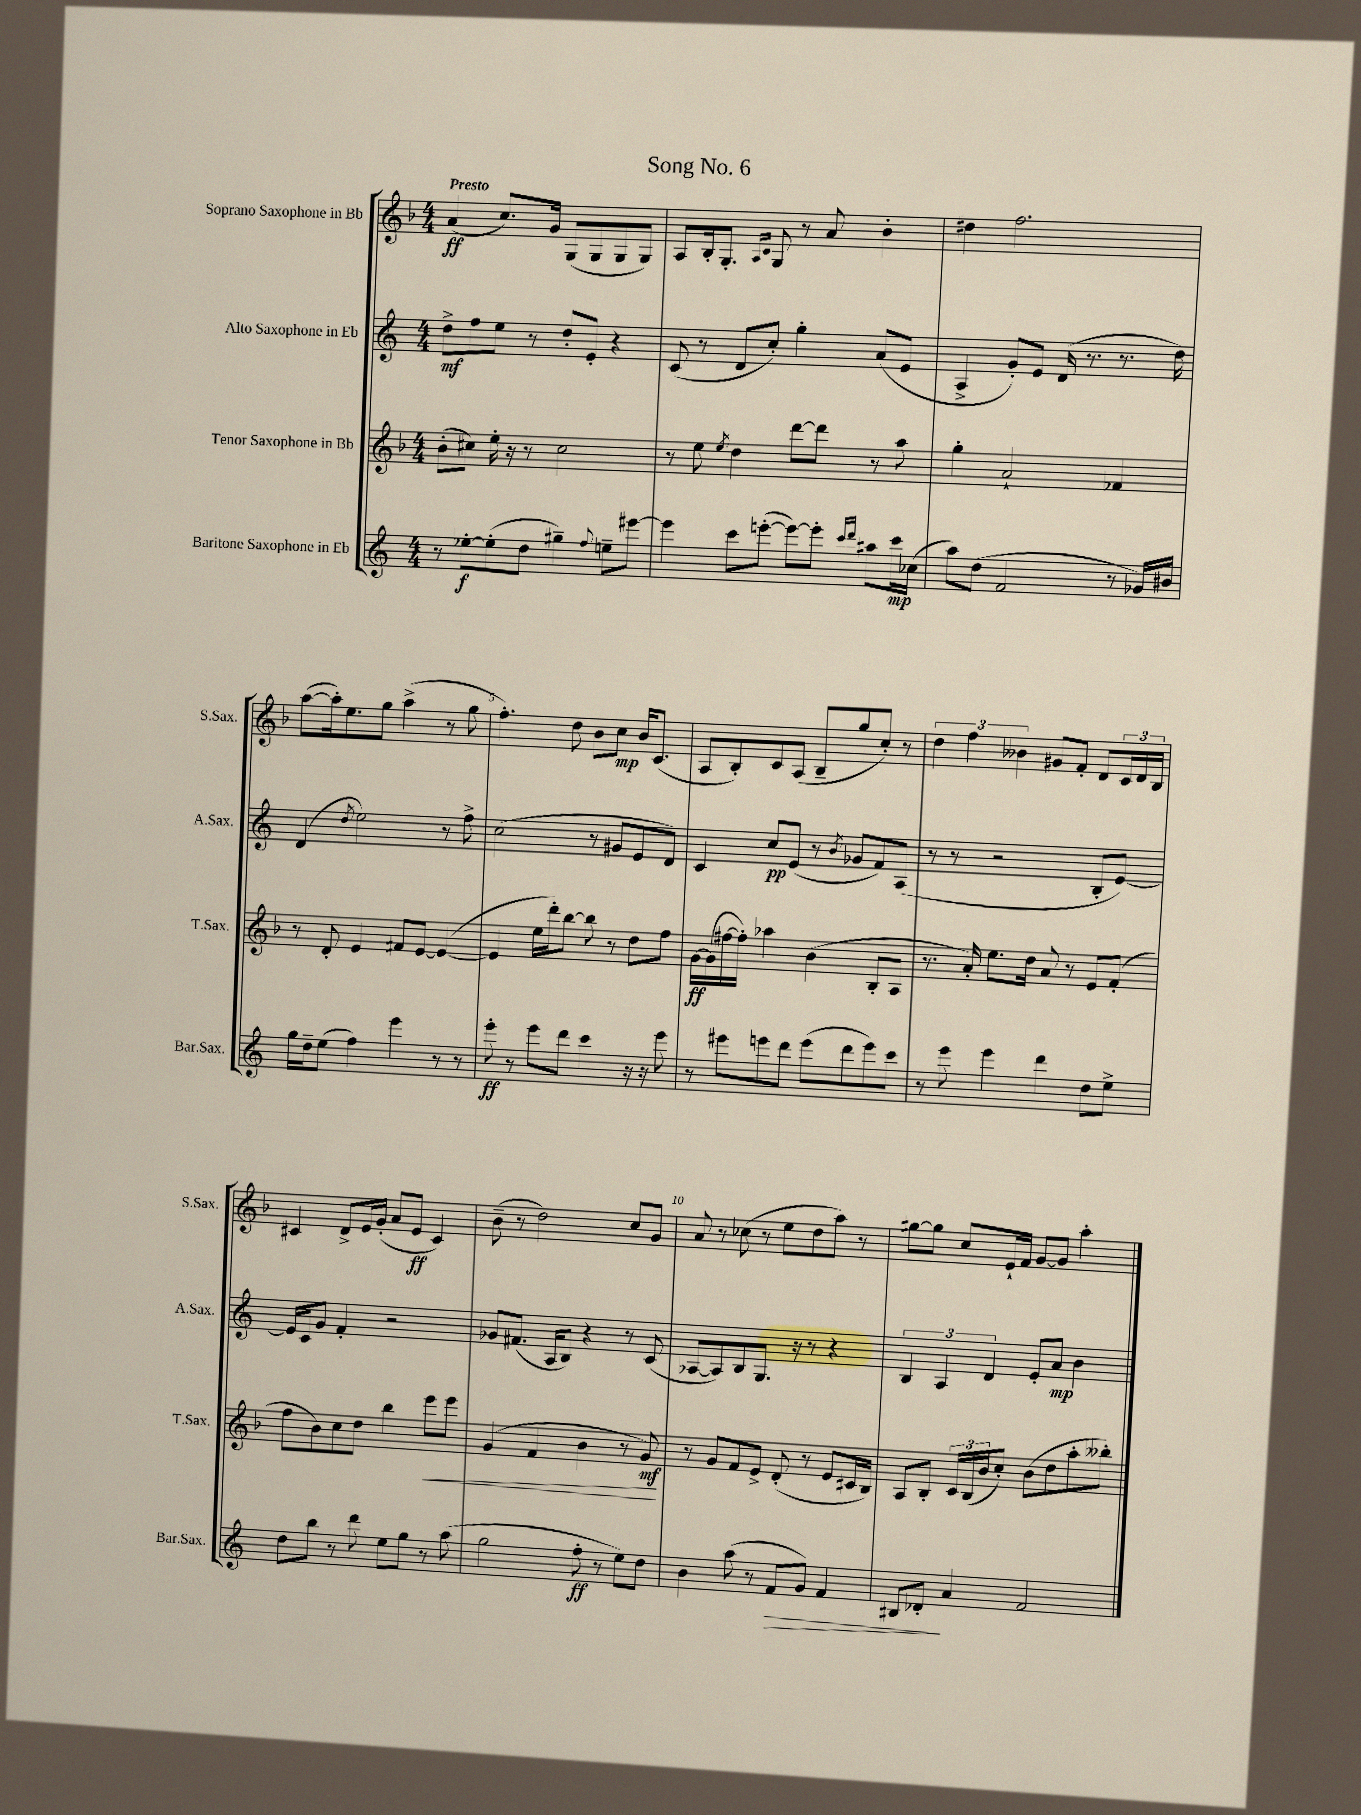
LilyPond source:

\header { title = "Song No. 6" }
<<
\new StaffGroup <<
\new Staff = "s0" \with { instrumentName = "Soprano Saxophone in Bb" shortInstrumentName = "S.Sax." } {
    \clef treble \key f \major \numericTimeSignature \time 4/4 \tempo "Presto"
    a'4\ff( c''8.) g'16 g8( g8 g8 g8) |
    a8 bes16-. g8.-. \grace { a16 c'16 } g8 r8 a'8 bes'4-. |
    dis''4 f''2. |
    a''8~( a''16-.) e''8. g''8 a''4->( r8 g''8 |
    f''4.-.) d''8 bes'8 c''8\mp bes'16 c'8.( |
    a8 bes8-.) c'8 a8( bes8-- g''8 c''8-.) r8 |
    \tuplet 3/2 { d''4 f''4 beses'4 } gis'8 f'8-. d'8 \tuplet 3/2 { c'16 d'16 bes16 } |
    cis'4 d'8-> e'16 g'16-.( a'8 e'8\ff cis'4) |
    bes'8--( r8 d''2) c''8 g'8 |
    a'8 r8 ces''8( r8 e''8 d''8 a''8) r8 |
    gis''8~ gis''8 c''8 e'16-! f'16 g'8~ g'8 a''4-. \bar "|." |
}
\new Staff = "s1" \with { instrumentName = "Alto Saxophone in Eb" shortInstrumentName = "A.Sax." } {
    \clef treble \key c \major \numericTimeSignature \time 4/4
    d''8->\mf f''8 e''8 r8 d''8-. e'8-. r4 |
    c'8( r8 d'8 c''8-.) g''4-. a'8( e'8 |
    a4-> g'8-.) e'8 d'16( r8. r8. d''16) |
    d'4( \acciaccatura { d''8 } e''2) r8 f''8-> |
    c''2( r8 gis'8 e'8 d'8) |
    c'4 c''8\pp e'8( r8 \acciaccatura { b'8 } ges'8 f'8) a8( |
    r8 r8 r2 b8-. e'8~) |
    e'16 c'16 g'8 f'4-. r2 |
    ges'8 fis'8.( a16 b8) r4 r8 c'8( |
    aes8~ aes8) b8 g8. r16 r8 r4 |
    \tuplet 3/2 { b4 a4 d'4 } e'8-. a'8\mp b'4 \bar "|." |
}
\new Staff = "s2" \with { instrumentName = "Tenor Saxophone in Bb" shortInstrumentName = "T.Sax." } {
    \clef treble \key f \major \numericTimeSignature \time 4/4
    bes'8-.( cis''8) e''16-. r16 r8 cis''2 |
    r8 e''8 \acciaccatura { e''8 } d''4 d'''8~ d'''8 r8 a''8 |
    g''4-. a'2-! fes'4 |
    r8 d'8-. e'4 fis'8 e'8~ e'4~( |
    e'4 e''16 d'''16-.) bes''8~ bes''8 r8 d''8 f''8 |
    g'16~\ff g'16( fis''16~ fis''16-.) aes''4 bes'4( bes8-. a8 |
    r8. a'16-.) e''8. d''16 a'8 r8 e'8 f'8-.( |
    f''8 bes'8) c''8 d''8 bes''4 e'''8\< e'''8 |
    g'4( f'4 bes'4 r8 g'8\mf\!) |
    r8 g'8 f'8 e'8-> d'8-.( r8 e'8 cis'16 bes16) |
    a8 bes8-. \tuplet 3/2 { c'16 bes16( bes'16 } c''8-.) bes'8( d''8 a''8-. beses''8-.) \bar "|." |
}
\new Staff = "s3" \with { instrumentName = "Baritone Saxophone in Eb" shortInstrumentName = "Bar.Sax." } {
    \clef treble \key c \major \numericTimeSignature \time 4/4
    r8 ees''8~-.\f ees''8-.( d''8 gis''4--) \appoggiatura { f''8 } e''8-- eis'''8~ |
    eis'''4 c'''8 e'''8~-.( e'''8~) e'''8-. \grace { c'''16 d'''16 } ais''8 c'''16\mp ces''16( |
    a''8) d''8( f'2 r8 ges'16) bis'16 |
    g''16 d''16-- e''8( f''4) e'''4 r8 r8 |
    e'''8-.\ff r8 e'''8 d'''8 c'''4 r16 r16 e'''8 |
    r8 eis'''8 e'''8 d'''8 e'''8( d'''8 e'''8) c'''8 |
    r8 e'''8 e'''4 d'''4 d''8 e''8-> |
    d''8 b''8 r8 d'''8 e''8 g''8 r8 a''8( |
    g''2 f''8-.\ff r8 e''8) d''8 |
    b'4 a''8( r8 f'8\> g'8) f'4 |
    bis8 des'8-.\! a'4 f'2 \bar "|." |
}
>>
>>
\layout { \context { \Score \override BarNumber.break-visibility = ##(#f #t #t) barNumberVisibility = #(every-nth-bar-number-visible 5) } }
